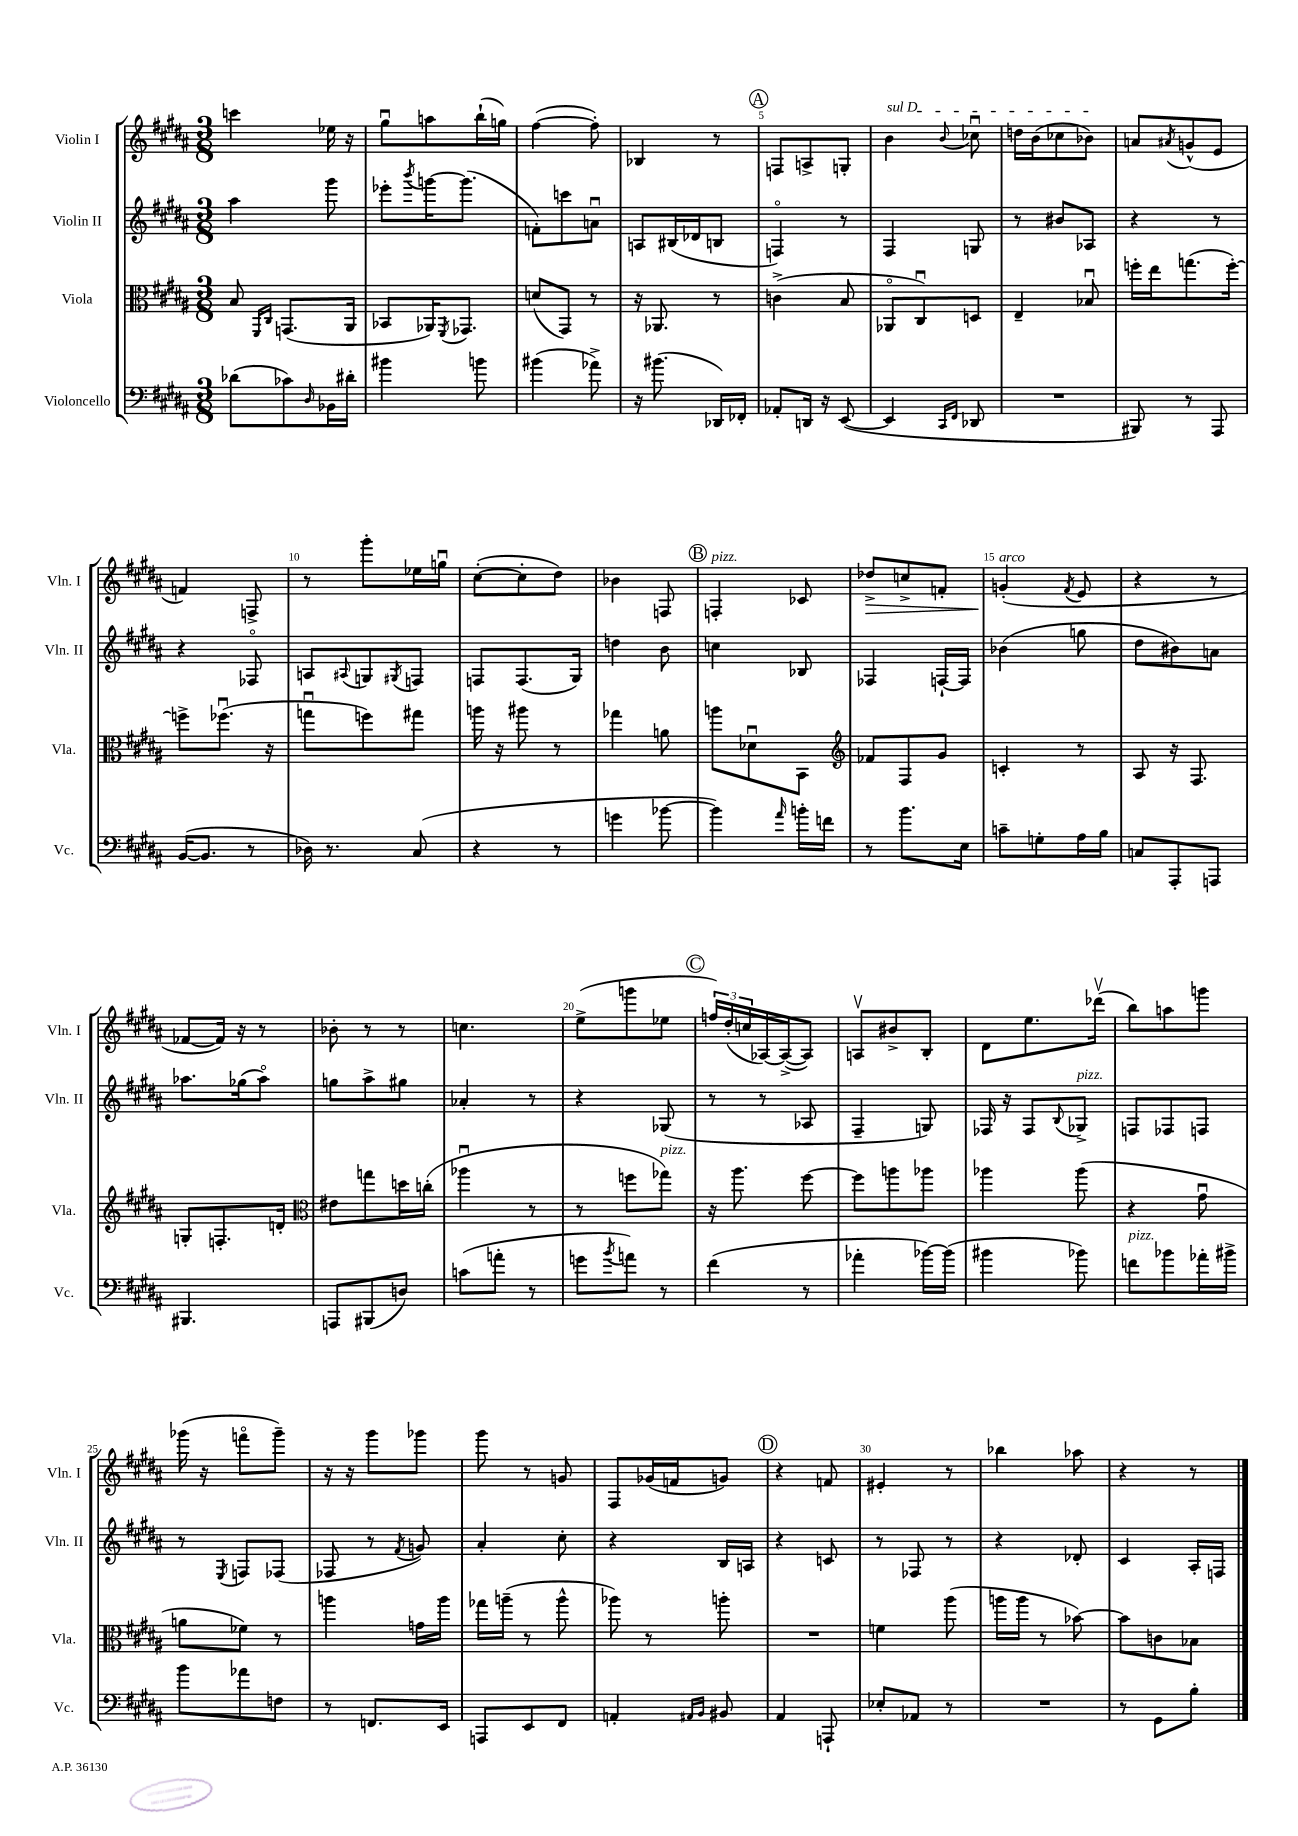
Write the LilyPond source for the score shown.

<<
\new StaffGroup <<
\new Staff = "s0" \with { instrumentName = "Violin I" shortInstrumentName = "Vln. I" } {
    \clef treble \key b \major \numericTimeSignature \time 3/8
    c'''4 ees''16 r16 |
    gis''8\downbow a''8 b''16-!( g''16) |
    fis''4~( fis''8-.) |
    bes4 r8 |
    \mark \markup { \circle "A" } f8 a8-> g8-. |
    \once \override TextSpanner.bound-details.left.text = \markup { \italic "sul D" } b'4\startTextSpan \appoggiatura { b'8 } ces''8\downbow |
    d''16 b'16( ces''8 bes'8\stopTextSpan) |
    a'8 \acciaccatura { ais'8 } g'8-^( e'8 |
    f'4) f8-> |
    r8 gis'''8-. ees''16 g''16\downbow |
    cis''8~-.( cis''8-. dis''8) |
    bes'4 f8 |
    \mark \markup { \circle "B" } f4-.^\markup { \italic "pizz." } ces'8 |
    des''8->\> c''8-> f'8-. |
    g'4-.\!^\markup { \italic "arco" }( \acciaccatura { fis'8 } e'8 |
    r4 r8 |
    fes'8~ fes'16) r16 r8 |
    bes'8-. r8 r8 |
    c''4. |
    e''8->( g'''8 ees''8 |
    \mark \markup { \circle "C" } \tuplet 3/2 { f''16) dis''16-.( c''16 } aes16~) aes16~->( aes8) |
    a8\upbow bis'8-> b8-. |
    dis'8 e''8. des'''16\upbow( |
    b''8) a''8 g'''8 |
    ges'''16( r16 f'''8\flageolet ges'''8--) |
    r16 r16 gis'''8 ges'''8 |
    gis'''8 r8 g'8 |
    fis8 ges'16( f'16 g'8) |
    \mark \markup { \circle "D" } r4 f'8 |
    eis'4-. r8 |
    bes''4 aes''8 |
    r4 r8 \bar "|." |
}
\new Staff = "s1" \with { instrumentName = "Violin II" shortInstrumentName = "Vln. II" } {
    \clef treble \key b \major \numericTimeSignature \time 3/8
    ais''4 gis'''8 |
    ees'''8-. \acciaccatura { b'''8 } g'''16~ g'''8.( |
    f'8-.) c'''8 a'8\downbow |
    a8 bis16( des'16 b8 |
    \mark \markup { \circle "A" } f4\flageolet) r8 |
    fis4 g8 |
    r8 bis'8 aes8 |
    r4 r8 |
    r4 fes8\flageolet |
    a8 \appoggiatura { ais8 } g8 \acciaccatura { gis8 } f8 |
    f8 f8.( gis16) |
    d''4 b'8 |
    \mark \markup { \circle "B" } c''4 bes8 |
    fes4 f16~-! f16 |
    bes'4( g''8 |
    dis''8 bis'8) a'8 |
    aes''8. ges''16( aes''8\flageolet) |
    g''8 ais''8-> gis''8 |
    aes'4-. r8 |
    r4 ges8( |
    \mark \markup { \circle "C" } r8 r8 aes8 |
    fis4-- g8) |
    fes16 r16 fes8 \appoggiatura { b8 } ges8->^\markup { \italic "pizz." } |
    f8 fes8 f8 |
    r8 \acciaccatura { e8 } f8 fes8( |
    fes8 r8 \acciaccatura { fis'8 } g'8) |
    ais'4-. cis''8-. |
    r4 b16 a16 |
    \mark \markup { \circle "D" } r4 c'8 |
    r8 fes8 r8 |
    r4 des'8-. |
    cis'4 ais16-. f16 \bar "|." |
}
\new Staff = "s2" \with { instrumentName = "Viola" shortInstrumentName = "Vla." } {
    \clef alto \key b \major \numericTimeSignature \time 3/8
    b8 \grace { fis,16 cis16 } g,8.( ais,16 |
    bes,8 aes,16) \acciaccatura { fis,8 } ges,8. |
    d'8( gis,8) r8 |
    r16 aes,8. r8 |
    \mark \markup { \circle "A" } c'4->( b8 |
    aes,8\flageolet cis8\downbow) d8 |
    e4-- bes8\downbow |
    f''16-. e''16 g''8.( f''16~-.) |
    f''8-> fes''8.\downbow( r16 |
    g''8\downbow f''8) gis''8 |
    a''16 r16 ais''8 r8 |
    ges''4 a'8 |
    \mark \markup { \circle "B" } a''8 des'8\downbow b,8 |
    \clef treble fes'8 fis8 gis'8 |
    c'4-. r8 |
    ais8 r16 fis8. |
    g8-. f8.-. d'16-. |
    \clef alto eis'8 g''8 d''16 c''16-.( |
    aes''4\downbow r8 |
    r8 f''8 ges''8^\markup { \italic "pizz." }) |
    \mark \markup { \circle "C" } r16 ais''8. fis''8~ |
    fis''8 a''8 aes''8 |
    aes''4 aes''8( |
    r4 gis'8\downbow |
    a'8 fes'8) r8 |
    a''4 g'16 a''16 |
    ges''16 a''16--( r8 a''8-^ |
    aes''8) r8 a''8-. |
    \mark \markup { \circle "D" } R4. |
    f'4 ais''8( |
    a''16 a''16 r8 bes'8~) |
    bes'8 c'8 bes8 \bar "|." |
}
\new Staff = "s3" \with { instrumentName = "Violoncello" shortInstrumentName = "Vc." } {
    \clef bass \key b \major \numericTimeSignature \time 3/8
    des'8( ces'8) \grace { dis16 } bes,16 dis'16-. |
    bis'4 b'8 |
    bis'4( aes'8->) |
    r16 bis'8.( des,16) fes,16-. |
    \mark \markup { \circle "A" } aes,8-. d,16 r16 e,8~( |
    e,4 \grace { cis,16 fis,16 } des,8 |
    R4. |
    bis,,8) r8 ais,,8 |
    b,16~( b,8. r8 |
    des16) r8. cis8( |
    r4 r8 |
    g'4 bes'8~ |
    \mark \markup { \circle "B" } bes'4) \grace { ais'16 } b'16-. f'16 |
    r8 b'8. e16 |
    c'8-- g8-. ais16 b16 |
    c8 ais,,8-. a,,8 |
    bis,,4. |
    a,,8 bis,,8( d8) |
    c'8( a'8-. r8 |
    g'8 \acciaccatura { b'8 } a'8) r8 |
    \mark \markup { \circle "C" } fis'4( r8 |
    aes'4-. bes'16~) bes'16( |
    bis'4 bes'8) |
    f'8^\markup { \italic "pizz." } bes'8 aes'16-. bis'16-> |
    b'8 aes'8 f8 |
    r8 f,8. e,16 |
    a,,8 e,8 fis,8 |
    a,4-. \grace { ais,16 b,16 } bis,8 |
    \mark \markup { \circle "D" } ais,4 a,,8-! |
    ees8-. aes,8 r8 |
    R4. |
    r8 gis,8 b8-. \bar "|." |
}
>>
>>
\layout { \context { \Score \override BarNumber.break-visibility = ##(#f #t #t) barNumberVisibility = #(every-nth-bar-number-visible 5) } }
